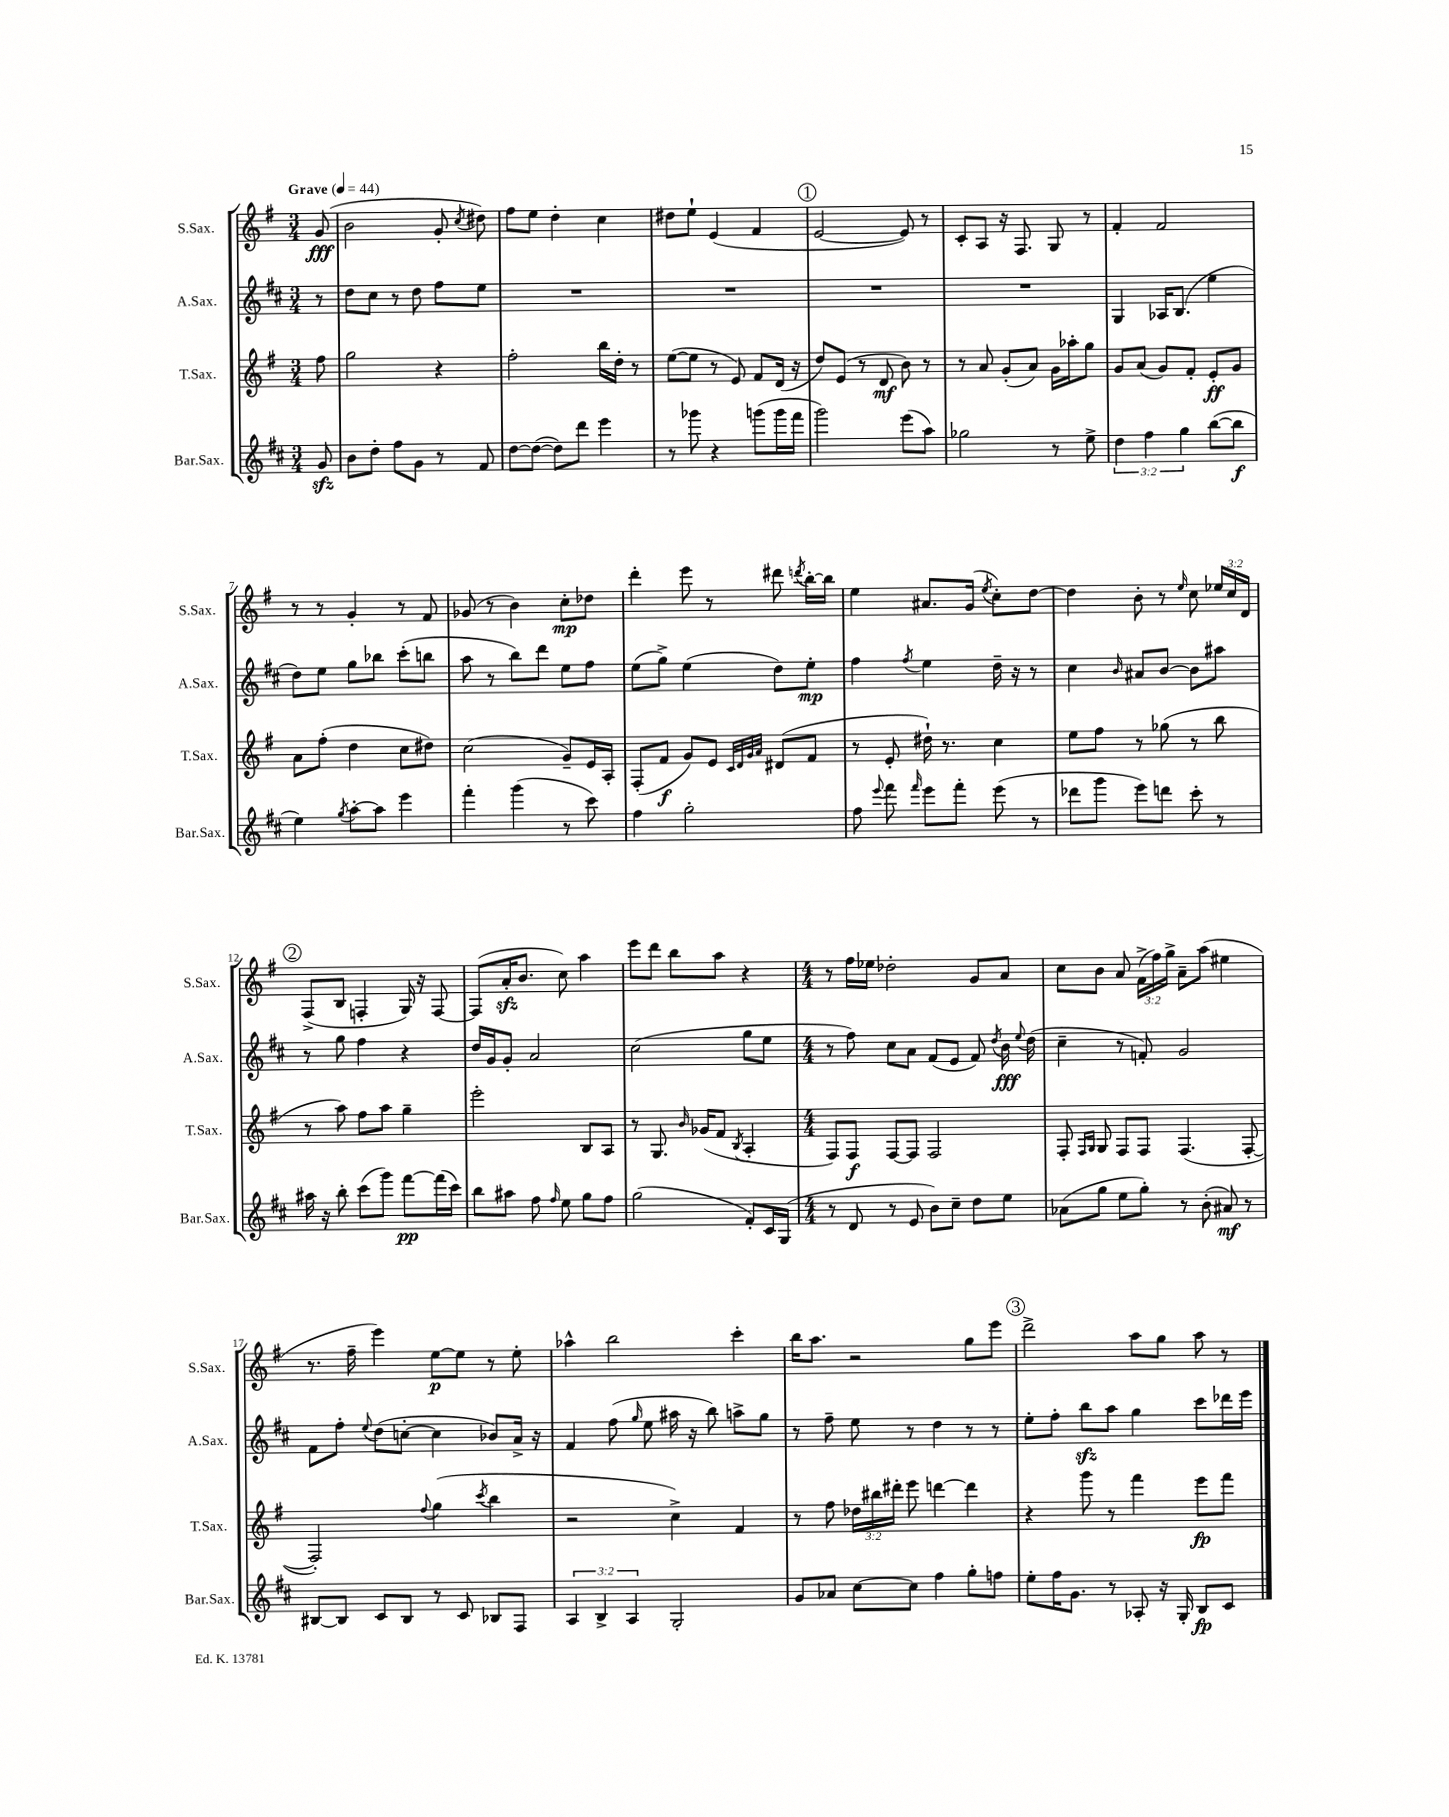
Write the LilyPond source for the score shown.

<<
\new StaffGroup <<
\new Staff = "s0" \with { instrumentName = "S.Sax." shortInstrumentName = "S.Sax." } {
    \clef treble \key g \major \numericTimeSignature \time 3/4 \override Staff.TupletNumber.text = #tuplet-number::calc-fraction-text \partial 8 \tempo "Grave" 4 = 44
    \autoBeamOff g'8\fff( |
    b'2 g'8-. \acciaccatura { c''8 } dis''8) |
    fis''8[ e''8] d''4-. c''4 |
    dis''8[ e''8]-! e'4( fis'4 |
    \mark \markup { \circle "1" } e'2~ e'8) r8 |
    c'8[-. a8] r16 fis8. g8 r8 |
    fis'4-. fis'2 |
    r8 r8 g'4-. r8 fis'8 |
    ges'8( r8 b'4) c''8[-.\mp des''8] |
    d'''4-. e'''8 r8 dis'''8 \acciaccatura { d'''8 } b''16[~-. b''16] |
    e''4 ais'8.[ g'16]( \acciaccatura { e''8 } c''8[-.) d''8]~ |
    d''4 b'8-. r8 \grace { e''16 } c''8 \tuplet 3/2 { ees''16[ c''16 d'16] } |
    \mark \markup { \circle "2" } fis8[->( b8] f4-. g16) r16 f8~ |
    f8[( a'16-.\sfz b'8.] c''8) a''4 |
    e'''8[ d'''8] b''8[ a''8] r4 |
    \numericTimeSignature \time 4/4 r8 fis''16[ ees''16] des''2-. g'8[ a'8] |
    c''8[ b'8] a'8 \tuplet 3/2 { fis'16[->( fis''16) g''16]-> } a'8[-- a''8]( eis''4 |
    r8. fis''16-- e'''4) e''8[~\p e''8] r8 e''8-. |
    aes''4-^ b''2 c'''4-. |
    b''16[ a''8.] r2 g''8[ e'''8] |
    \mark \markup { \circle "3" } d'''2-> a''8[ g''8] a''8 r8 \bar "|." |
}
\new Staff = "s1" \with { instrumentName = "A.Sax." shortInstrumentName = "A.Sax." } {
    \clef treble \key d \major \numericTimeSignature \time 3/4 \partial 8
    \autoBeamOff r8 |
    d''8[ cis''8] r8 d''8 fis''8[ e''8] |
    R2. |
    R2. |
    \mark \markup { \circle "1" } R2. |
    R2. |
    g4 aes16[ b8.]( e''4 |
    d''8[) e''8] g''8[ bes''8] cis'''8[-.( b''8] |
    a''8 r8 b''8[) d'''8] e''8[ fis''8] |
    e''8[( g''8]->) e''4( d''8[) e''8]-.\mp |
    fis''4 \acciaccatura { fis''8 } e''4 d''16-- r16 r8 |
    cis''4 \grace { b'16 } ais'8[ b'8]~ b'8[ ais''8] |
    \mark \markup { \circle "2" } r8 g''8 fis''4 r4 |
    d''16[ g'16 g'8]-. a'2 |
    cis''2( g''8[ e''8] |
    \numericTimeSignature \time 4/4 r8 fis''8) cis''8[ a'8] fis'8[( e'8] fis'8) \acciaccatura { d''8 } b'16\fff \appoggiatura { e''8 } d''16( |
    cis''4-- r8 f'8-.) g'2 |
    fis'8[ fis''8]-. \appoggiatura { e''8 } d''8[( c''8]~-. c''4 bes'8[) a'16]-> r16 |
    fis'4 fis''8( \grace { g''16 } e''8 ais''16 r16 b''8) a''8[-> g''8] |
    r8 fis''8-- e''8 r8 d''4 r8 r8 |
    \mark \markup { \circle "3" } e''8[-. fis''8]-. b''8[\sfz a''8] g''4 cis'''8[ des'''16 e'''16] \bar "|." |
}
\new Staff = "s2" \with { instrumentName = "T.Sax." shortInstrumentName = "T.Sax." } {
    \clef treble \key g \major \numericTimeSignature \time 3/4 \override Staff.TupletNumber.text = #tuplet-number::calc-fraction-text \partial 8
    \autoBeamOff fis''8 |
    g''2 r4 |
    fis''2-. b''16[ d''16]-. r8 |
    e''8[~( e''8] r8 e'8) fis'8[ d'16]( r16 |
    \mark \markup { \circle "1" } d''8[) e'8]( r8 d'8\mf b'8) r8 |
    r8 a'8 g'8[-.( a'8]) g'16[ aes''16-. g''8] |
    g'8[ a'8]( g'8[) fis'8]-. e'8[-.\ff g'8] |
    a'8[ fis''8]-.( d''4 c''8[ dis''8]) |
    c''2( g'8[--) e'16 a16]-. |
    fis8[-.( fis'8]\f g'8[) e'8] \grace { c'32[ d'32 g'32 a'32] } dis'8[( fis'8] |
    r8 e'8-. dis''16-!) r8. c''4 |
    e''8[ fis''8] r8 ges''8( r8 b''8 |
    \mark \markup { \circle "2" } r8 a''8) fis''8[ a''8] g''4-- |
    e'''2-. b8[ a8] |
    r8 g8. \grace { b'16 } ges'16[( fis'8] \acciaccatura { b8 } a4-. |
    \numericTimeSignature \time 4/4 fis8[) fis8]\f fis8[~ fis8] fis2 |
    fis8-. \grace { fis16[ g16] } g8 fis8[ fis8] fis4.( fis8~-. |
    fis2-.) \appoggiatura { fis''8 } g''4( \acciaccatura { c'''8 } b''4 |
    r2 c''4->) fis'4 |
    r8 fis''8 \tuplet 3/2 { des''16[ bis''16 dis'''16]-. } e'''8 d'''4~ d'''4 |
    \mark \markup { \circle "3" } r4 g'''8 r8 fis'''4 e'''8[\fp fis'''8] \bar "|." |
}
\new Staff = "s3" \with { instrumentName = "Bar.Sax." shortInstrumentName = "Bar.Sax." } {
    \clef treble \key d \major \numericTimeSignature \time 3/4 \override Staff.TupletNumber.text = #tuplet-number::calc-fraction-text \partial 8
    \autoBeamOff g'8\sfz |
    b'8[ d''8]-. fis''8[ g'8] r8 fis'8 |
    d''8[~ d''8]~( d''8[) d'''8] e'''4 |
    r8 ges'''8 r4 g'''8[( g'''16 fis'''16] |
    \mark \markup { \circle "1" } g'''2) e'''8[( a''8]) |
    ges''2 r8 e''8-> |
    \tuplet 3/2 { d''4 fis''4 g''4 } b''8[~( b''8]\f |
    e''4) \acciaccatura { g''8 } a''8[~-. a''8] e'''4 |
    fis'''4-. g'''4( r8 cis'''8) |
    fis''4 g''2-. |
    fis''8 \appoggiatura { e'''8 } fis'''8 \grace { fis'''16 } e'''8[ fis'''8]-. e'''8( r8 |
    des'''8[ g'''8] e'''8[) d'''8] cis'''8-. r8 |
    \mark \markup { \circle "2" } ais''16 r16 b''8-. cis'''8[( g'''8]) fis'''8[~\pp fis'''16( cis'''16]) |
    b''8[ ais''8] fis''8 \grace { fis''16 } e''8 g''8[ fis''8] |
    g''2( fis'8[-.) cis'16 g16]( |
    \numericTimeSignature \time 4/4 r8 d'8 r8 e'8 b'8[) cis''8]-- d''8[ e''8] |
    aes'8[( g''8] e''8[ g''8]-.) r8 b'8-.( ais'8\mf) r8 |
    bis8[~ bis8] cis'8[ bis8] r8 cis'8 bes8[ fis8] |
    \tuplet 3/2 { a4 b4-> a4 } g2-. |
    g'8[ aes'8] cis''8[~ cis''8] fis''4 g''8[-. f''8] |
    \mark \markup { \circle "3" } e''8[-. fis''16 g'8.] r8 aes8-. r16 g16-. b8[\fp cis'8] \bar "|." |
}
>>
>>
